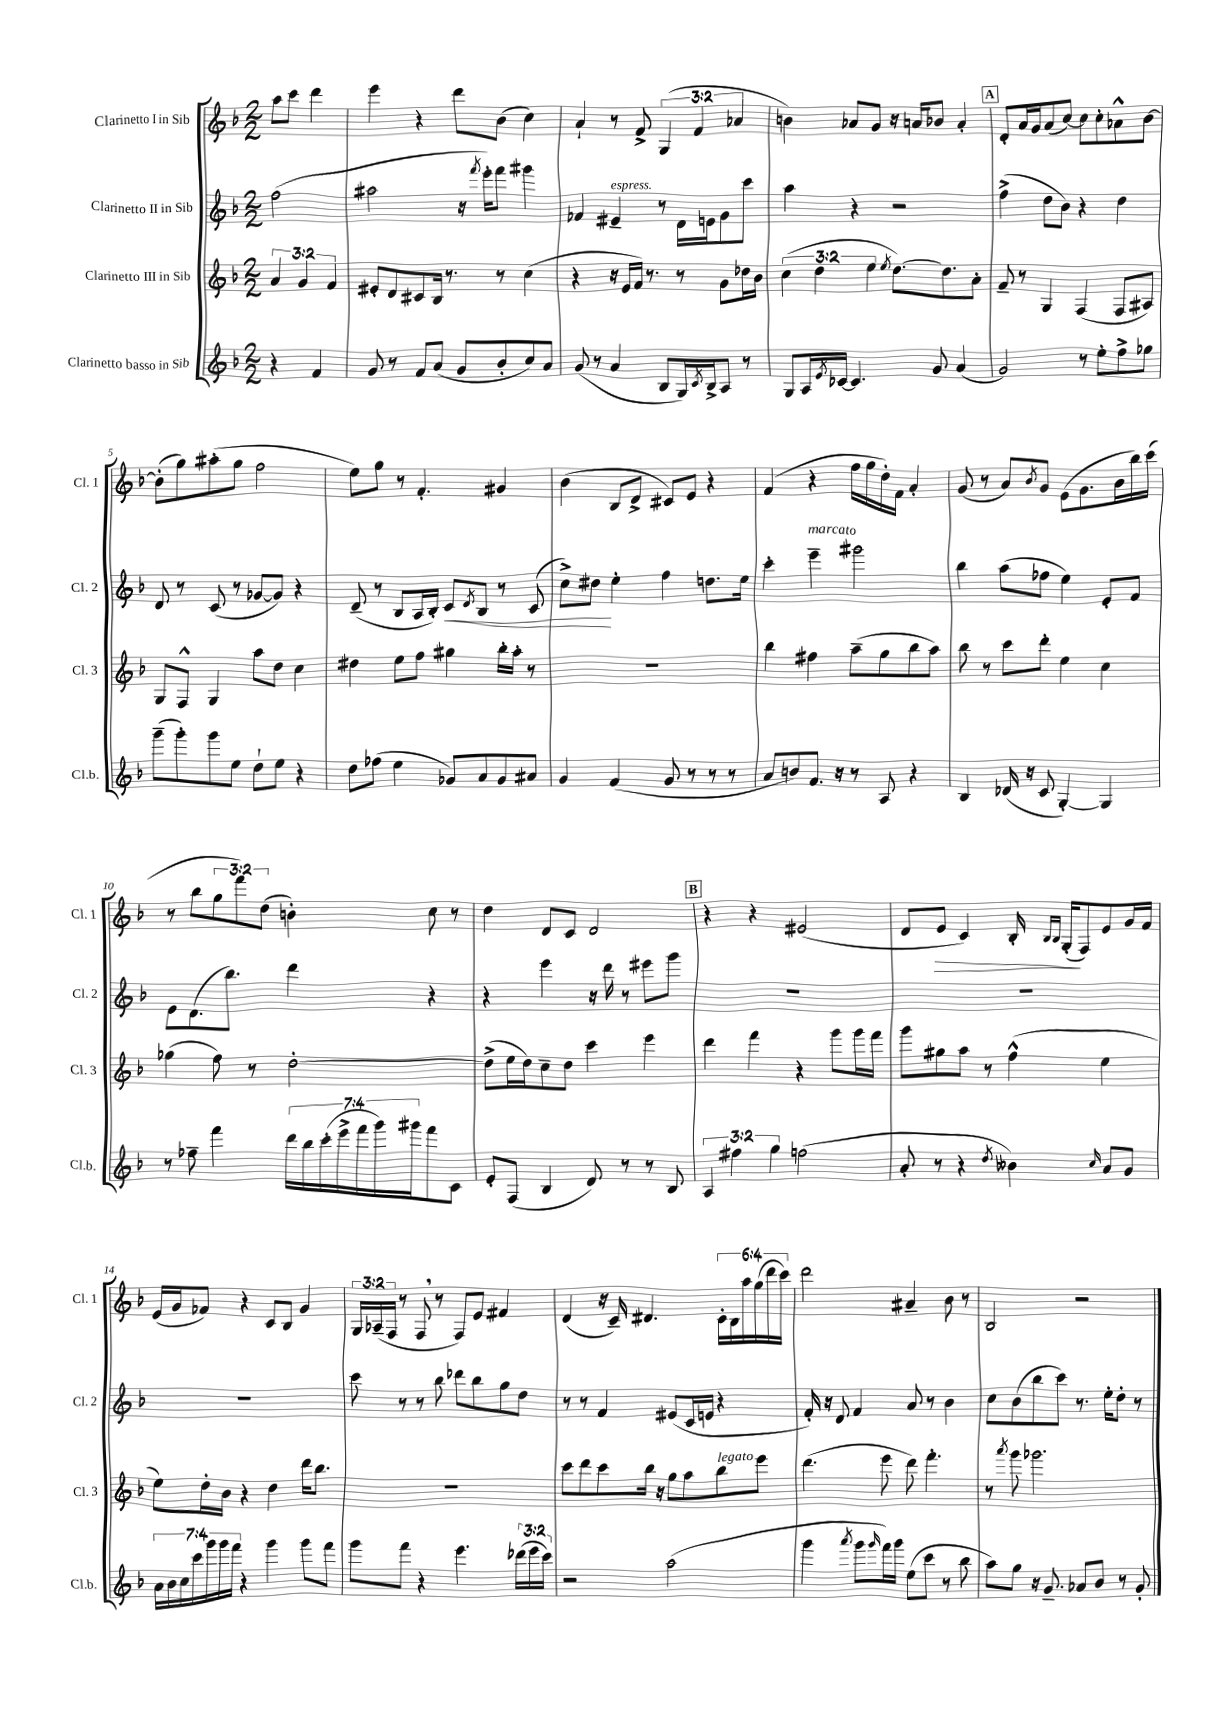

**kern	**kern	**kern	**kern
*staff4	*staff3	*staff2	*staff1
*clefG2	*clefG2	*clefG2	*clefG2
*k[b-]	*k[b-]	*k[b-]	*k[b-]
*M2/2	*M2/2	*M2/2	*M2/2
4r	6a	(2ff	8aa
.	.	.	8ccc
.	6g	.	.
4f	.	.	4ddd
.	6f	.	.
=	=	=	=
8g	8e#'	2aa#	4eee
8r	8d	.	.
8f	8c#	.	4r
(8a	16B-	.	.
.	8.r	.	.
8g	.	16r	8ddd
.	.	8qfff	.
.	.	16eee')	.
8b-'	8r	8fff	(8b-
8cc)	(4cc	4ggg#	4cc)
8a	.	.	.
=	=	=	=
(8g	4r	4f-	4a`
8r	.	.	.
4a	16r	4e#~	8r
.	16e	.	.
.	16f)	.	8f^
.	8.r	.	.
8B-	.	8r	(6G
16G)	8r	16d	.
.	.	.	6f
8qc	.	.	.
16B-^	.	16e	.
8A	8g	8g	.
.	.	.	6a-
8r	16dd-	8ccc	.
.	16b-	.	.
=	=	=	=
8G	(6cc	4aa	4b)
16A	.	.	.
.	6dd	.	.
8qe	.	.	.
[16c-	.	.	.
4.c-]	.	4r	8a-
.	6ee	.	.
.	.	.	8g
.	8qee	.	.
.	[8.dd)	2r	16r
.	.	.	16a
8g	.	.	8b-
.	8.dd]	.	.
(4a	.	.	4a'
.	8a'	.	.
=	=	=	=
2g)	8f~	(4ff^	8d'
.	8r	.	16a
.	.	.	16g
.	4G	8dd	(8a
.	.	8b-)	[8cc)
8r	(4F	4r	8cc]
8ee'	.	.	8cc'
8ff^	8F	4dd	8a-^^
8gg-	8A#)	.	[8b-
=	=	=	=
(8ggg~	8G	8d	(8b-']
8ggg')	8F^^	8r	8gg)
8ggg	4G	(8c	(8aa#'
8ee	.	8r	8gg
8dd`	8aa	[8g-	2ff
8ee	8dd	8g-])	.
4r	4cc	4r	.
=	=	=	=
8dd	4dd#	(8d~	8ee)
(8ff-	.	8r	8gg
4ee	8ee	8B-	8r
.	8ff	16A	4.f'
.	.	16B-')	.
8g-)	4gg#	8c	.
.	.	8qd	.
8a	.	8B-	.
8g-	16bb-'	8r	4g#
.	16aa'	.	.
8a#	8r	(8c	.
=	=	=	=
4g	1r	8cc^)	(4b-
.	.	8dd#	.
(4f	.	4ee'	8B-
.	.	.	8d^
8g	.	4ff	8c#)
8r	.	.	8e
8r	.	8.dd	4r
8r	.	.	.
.	.	16ee	.
=	=	=	=
8a	4bb-	4ccc'	(4f
8b)	.	.	.
8.f	4ff#	4eee~	4r
16r	.	.	.
8r	(8aa~	2ggg#	16ff
.	.	.	16gg
8A	8gg	.	16dd')
.	.	.	16f
4r	8bb-	.	4a'
.	8aa)	.	.
=	=	=	=
4B-	8bb-	4bb-	(8g
.	8r	.	8r
(16d-	8ccc	(8aa	8a)
16r	.	.	.
.	.	.	8qb-
8c	8ddd'	8ff-	8g
[4G')	4ee	4ee)	(8e
.	.	.	8.g
4G]	4cc	8e'	.
.	.	.	16b-
.	.	8f	16bb-)
.	.	.	(16ccc
=	=	=	=
8r	(4gg-	8e	8r
8ff-~	.	(8.d	8bb-
4fff	8ff)	.	12gg
.	.	8.bb-)	.
.	.	.	12fff)
.	8r	.	.
.	.	.	(12dd
28ddd	[2dd'	4ddd	4b')
28bb-	.	.	.
(28ccc'	.	.	.
28eee^	.	.	.
28fff	.	.	.
28ggg)	.	.	.
28ggg#	.	.	.
8fff	.	4r	8cc
8c	.	.	8r
=	=	=	=
8e'	(8dd^]	4r	4dd
(8F	16ee	.	.
.	16dd)	.	.
4B-	8cc~	4eee	8d
.	8dd	.	8c
8d)	4ccc	16r	2d
.	.	16ddd	.
8r	.	8r	.
8r	4eee	8eee#	.
8B-	.	8ggg	.
=	=	=	=
6A	4ddd	1r	4r
6ff#	.	.	.
.	4fff	.	4r
6gg	.	.	.
(2ff	4r	.	(2e#
.	8ggg	.	.
.	16ggg	.	.
.	16fff	.	.
=	=	=	=
8a'	8ggg	1r	8d
8r	8gg#	.	8e
4r	8aa	.	4c)
.	8r	.	.
8qdd	.	.	.
4b--)	(4ff^^	.	16B-'
.	.	.	16qqB-
.	.	.	16qqB-
.	.	.	(16G'
.	.	.	8F)
16qqcc	.	.	.
8a	4ee	.	8e
8g	.	.	16g
.	.	.	16f
=	=	=	=
28a	8ee)	1r	(16e
28b-	.	.	.
.	.	.	16g
28cc	.	.	.
28ccc	.	.	.
.	16dd'	.	8f-)
28ggg	.	.	.
28ggg	.	.	.
.	16b-	.	.
28fff	.	.	.
4r	4r	.	4r
4ggg	4dd	.	8c
.	.	.	8B-
8ggg	16ddd	.	4g
.	8.bb-	.	.
8fff	.	.	.
=	=	=	=
8ggg	1r	8ccc	24G
.	.	.	(24A-~
.	.	.	24F
8fff	.	8r	8r
4r	.	8r	8F
.	.	8bb-	8r
4.eee	.	8ddd-	8F)
.	.	8bb-	8e
.	.	8gg	4f#
(24ddd-	.	8dd	.
24eee	.	.	.
24ccc)	.	.	.
=	=	=	=
2r	8ccc	8r	(4d
.	8ddd	8r	.
.	8ccc	4f	16r
.	.	.	16c~)
.	16bb-	.	4.d#
.	16r	.	.
(2aa	8gg	(8e#	.
.	8aa	16c	.
.	.	16e	.
.	8bb-	4r	24c'
.	.	.	24B-
.	.	.	24aa
.	8eee	.	(24gg
.	.	.	24ddd
.	.	.	24ccc)
=	=	=	=
4ggg	(4.ddd	16f')	2ddd
.	.	16r	.
.	.	8d	.
8qaaa	.	.	.
8ggg	.	4f	.
16qqggg	.	.	.
16fff)	8eee	.	.
16ggg	.	.	.
(8ee	8ddd)	8a	4a#~
8ccc	4.fff'	8r	.
8r	.	4b-	8b-
8bb-	.	.	8r
=	=	=	=
8aa)	8r	8cc	2B-
.	8qaaa	.	.
8gg	8ggg	(8b-	.
16r	2.ggg-	8bb-	.
8.g~	.	.	.
.	.	8ccc)	.
8a-	.	8.r	2r
8b-	.	.	.
.	.	16ee'	.
8r	.	8dd'	.
8g'	.	8r	.
==	==	==	==
*-	*-	*-	*-
